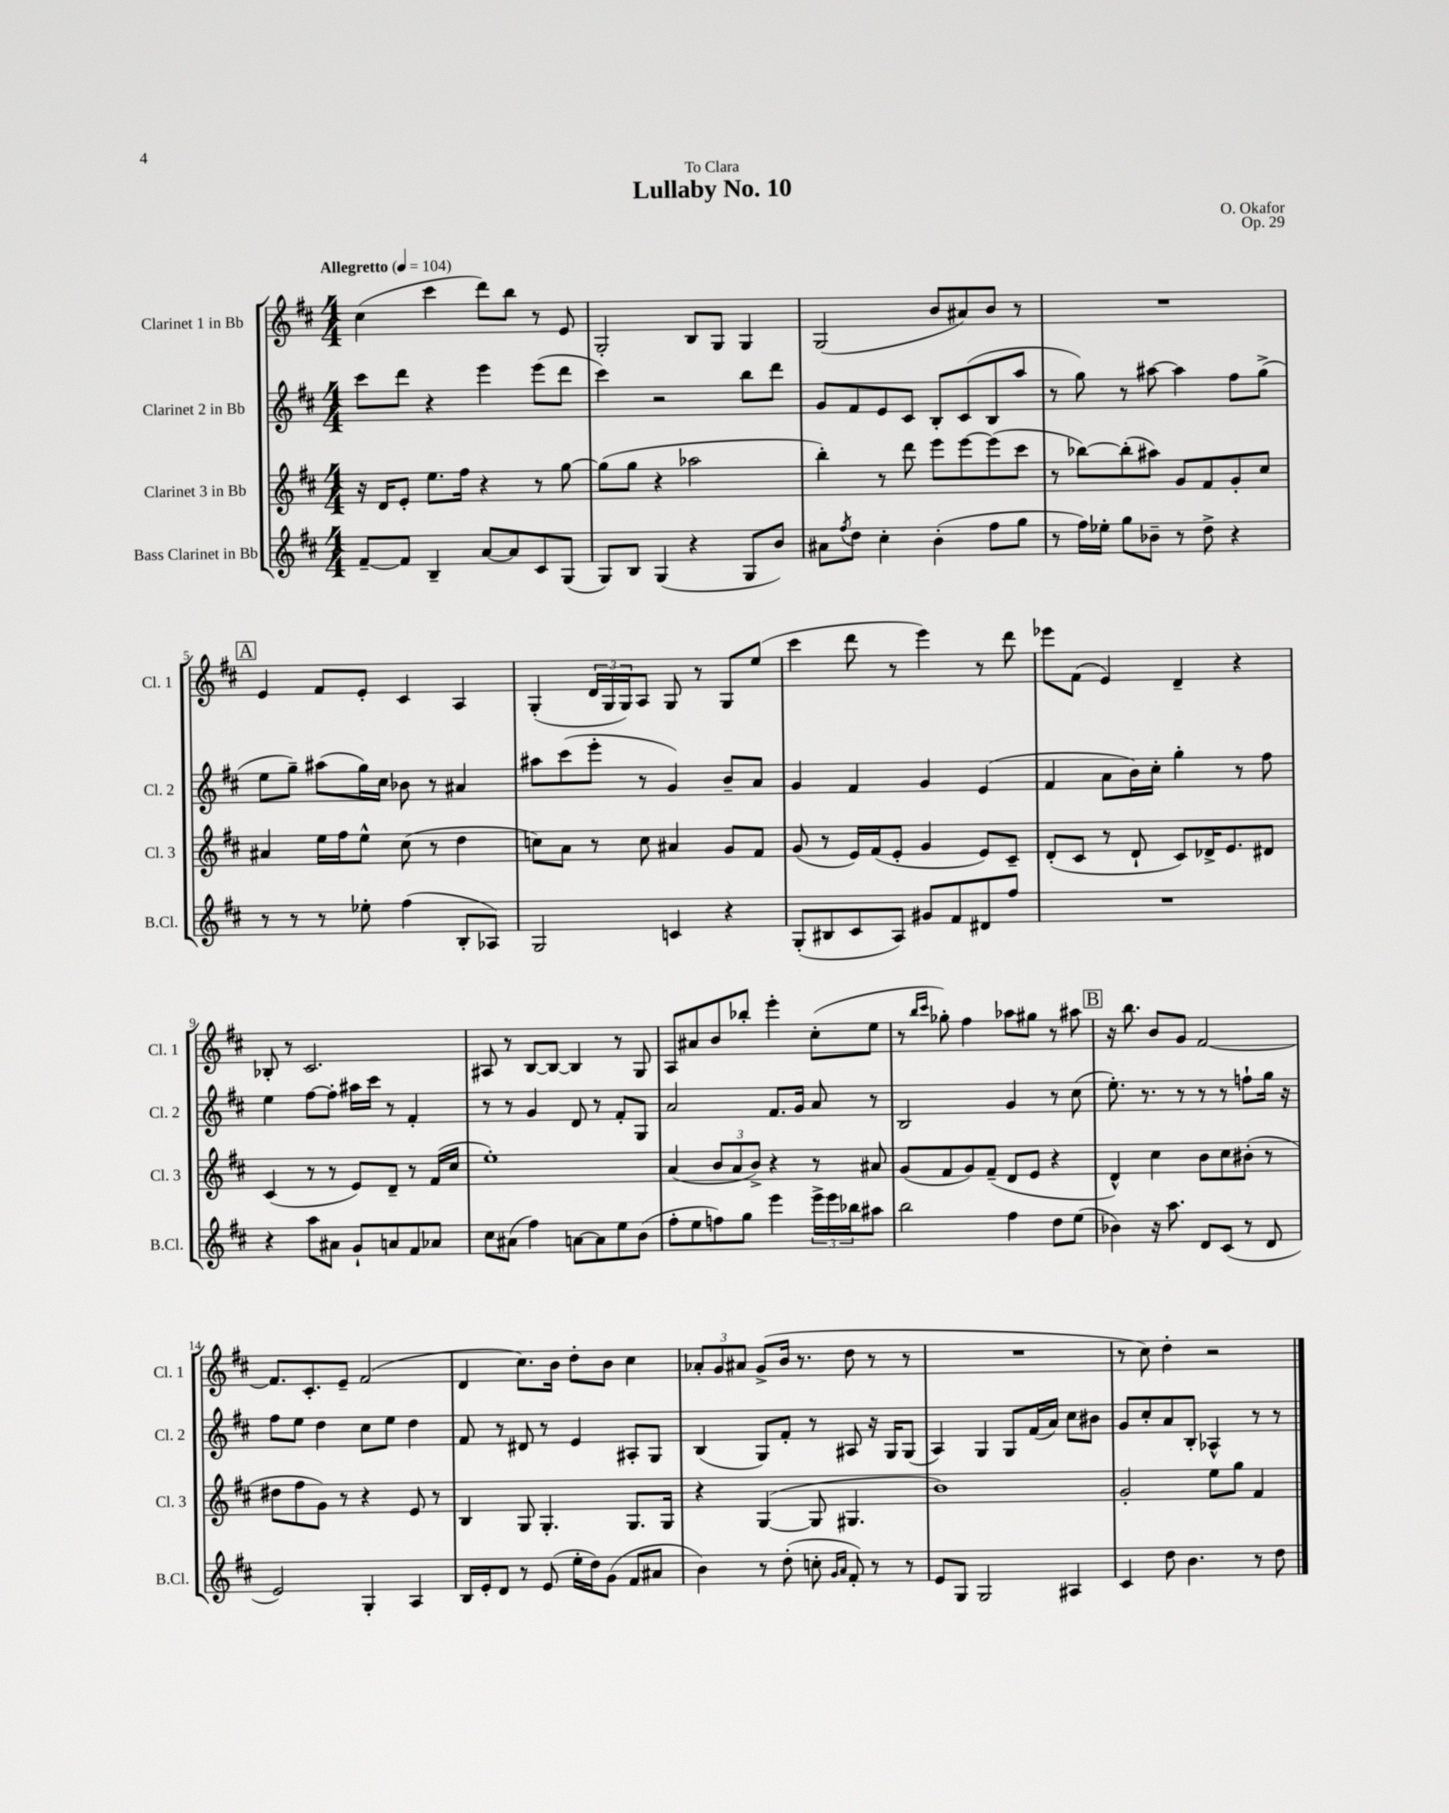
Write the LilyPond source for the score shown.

\header { title = "Lullaby No. 10" composer = "O. Okafor" dedication = "To Clara" opus = "Op. 29" }
<<
\new StaffGroup <<
\new Staff = "s0" \with { instrumentName = "Clarinet 1 in Bb" shortInstrumentName = "Cl. 1" } {
    \clef treble \key d \major \numericTimeSignature \time 4/4 \tempo "Allegretto" 4 = 104
    cis''4( cis'''4 d'''8) b''8 r8 e'8 |
    g2-. b8 g8 g4 |
    g2( b'8 ais'8) b'8 r8 |
    R1 |
    \mark \markup { \box "A" } e'4 fis'8 e'8-. cis'4 a4 |
    g4-.( \tuplet 3/2 { d'16 g16 g16) } a8 g8 r8 g8 e''8( |
    cis'''4 d'''8 r8 e'''4) r8 d'''8 |
    ees'''8 fis'8( e'4) d'4-- r4 |
    bes8-. r8 cis'2. |
    ais8 r8 b8~ b8~ b4 r8 g8 |
    a8 ais'8 b'8 bes''8-. e'''4-. cis''8-.( e''8 |
    r8 \grace { b''16 cis'''16 } ges''8-.) fis''4 aes''8 gis''8 r8 ais''8 |
    \mark \markup { \box "B" } r16 b''8. b'8 g'8 fis'2~ |
    fis'8. cis'8.-. e'8-- fis'2( |
    d'4 cis''8.) b'16 d''8-. b'8 cis''4 |
    \tuplet 3/2 { aes'8-. g'8 ais'8 } g'8->( b'16 r8. d''8 r8 r8 |
    R1 |
    r8 cis''8) d''4-. r2 \bar "|." |
}
\new Staff = "s1" \with { instrumentName = "Clarinet 2 in Bb" shortInstrumentName = "Cl. 2" } {
    \clef treble \key d \major \numericTimeSignature \time 4/4
    cis'''8 d'''8 r4 e'''4 e'''8( d'''8 |
    cis'''4) r2 b''8 d'''8 |
    g'8 fis'8 e'8 cis'8 b8-. cis'8( b8 a''8 |
    r8 g''8) r8 ais''8~ ais''4 fis''8 g''8->( |
    \mark \markup { \box "A" } e''8 g''8--) ais''8( g''16) cis''16 bes'8 r8 ais'4 |
    ais''8 cis'''8( e'''8-. r8 g'4) b'8-- a'8 |
    g'4 fis'4 g'4 e'4( |
    fis'4 a'8 b'16) cis''16-. g''4-. r8 fis''8 |
    e''4 fis''8~ fis''8-. ais''16 cis'''16 r8 fis'4-. |
    r8 r8 g'4 d'8 r8 fis'8-. g8 |
    a'2 fis'8. g'16 a'8 r8 |
    b2 g'4 r8 cis''8( |
    \mark \markup { \box "B" } e''8.-.) r8. r8 r8 r8 f''8-! g''16 r16 |
    fis''8 e''8 d''4 cis''8 e''8 d''4 |
    fis'8 r8 dis'8 r8 e'4 ais8-. g8 |
    b4( g8) fis'8-. r8 ais8 r16 g16 g8( |
    a4) g4 g8 fis'16( a'16) cis''8 bis'8 |
    g'8 cis''8-. a'8 b8-. aes4-^ r8 r8 \bar "|." |
}
\new Staff = "s2" \with { instrumentName = "Clarinet 3 in Bb" shortInstrumentName = "Cl. 3" } {
    \clef treble \key d \major \numericTimeSignature \time 4/4
    r16 d'16 e'8-. e''8. fis''16 r4 r8 g''8~ |
    g''8( g''8 r4 aes''2 |
    b''4-.) r8 d'''8 e'''8 e'''8~ e'''8( cis'''8 |
    r8 bes''8~) bes''8-.( ais''8) g'8 fis'8 g'8-. cis''8 |
    \mark \markup { \box "A" } ais'4 e''16 fis''16 e''8-^ cis''8( r8 d''4 |
    c''8) a'8 r8 c''8 ais'4 g'8 fis'8 |
    g'8( r8 e'16) fis'16( e'8-. g'4 e'8) cis'8-- |
    d'8-.( cis'8 r8 d'8-! cis'8) des'16-> e'8. dis'8 |
    cis'4( r8 r8 e'8) d'8-- r8 fis'16( cis''16 |
    e''1-.) |
    a'4( \tuplet 3/2 { b'8 a'8 b'8->) } r4 r8 ais'8 |
    g'8( fis'8 g'8) fis'8--( d'8 e'8 r4 |
    \mark \markup { \box "B" } d'4-^) cis''4 b'8 cis''8 bis'8-.( r8 |
    dis''8 fis''8 g'8) r8 r4 e'8 r8 |
    b4 g8 g4.-. g8. g16 |
    r4 g4~( g8 gis4. |
    b'1) |
    g'2-. e''8 g''8 fis'4 \bar "|." |
}
\new Staff = "s3" \with { instrumentName = "Bass Clarinet in Bb" shortInstrumentName = "B.Cl." } {
    \clef treble \key d \major \numericTimeSignature \time 4/4
    fis'8~-- fis'8 b4-- a'8~ a'8 cis'8 g8( |
    g8) b8 g4( r4 g8 b'8) |
    ais'8 \acciaccatura { fis''8 } d''8 cis''4-. b'4-.( fis''8 g''8 |
    r8 fis''16) ees''16-. g''8 bes'8-- r8 d''8-> r4 |
    \mark \markup { \box "A" } r8 r8 r8 ees''8-. fis''4( b8-. aes8) |
    g2 c'4 r4 |
    g8-.( bis8 cis'8 a8) gis'8 fis'8 dis'8 fis''8 |
    R1 |
    r4 a''8 ais'8 g'8-! a'8 fis'8 aes'8 |
    cis''8 ais'8( fis''4) a'8~ a'8 e''8 b'8( |
    fis''8-. e''8 f''8) g''8 e'''4 \tuplet 3/2 { e'''16-> e'''16 bes''16 } ais''8 |
    b''2 fis''4 d''8 e''8( |
    \mark \markup { \box "B" } bes'4) r16 a''8. d'8 cis'8( r8 d'8 |
    e'2) g4-. a4 |
    b16 e'16-. d'8 r8 e'8( e''16-. d''16) g'8( fis'8 ais'8 |
    b'4) r8 d''8-.( c''8-. \grace { g'16 a'16 } fis'8-.) r8 r8 |
    e'8 g8 g2 ais4 |
    cis'4 d''8 b'4. r8 d''8 \bar "|." |
}
>>
>>
